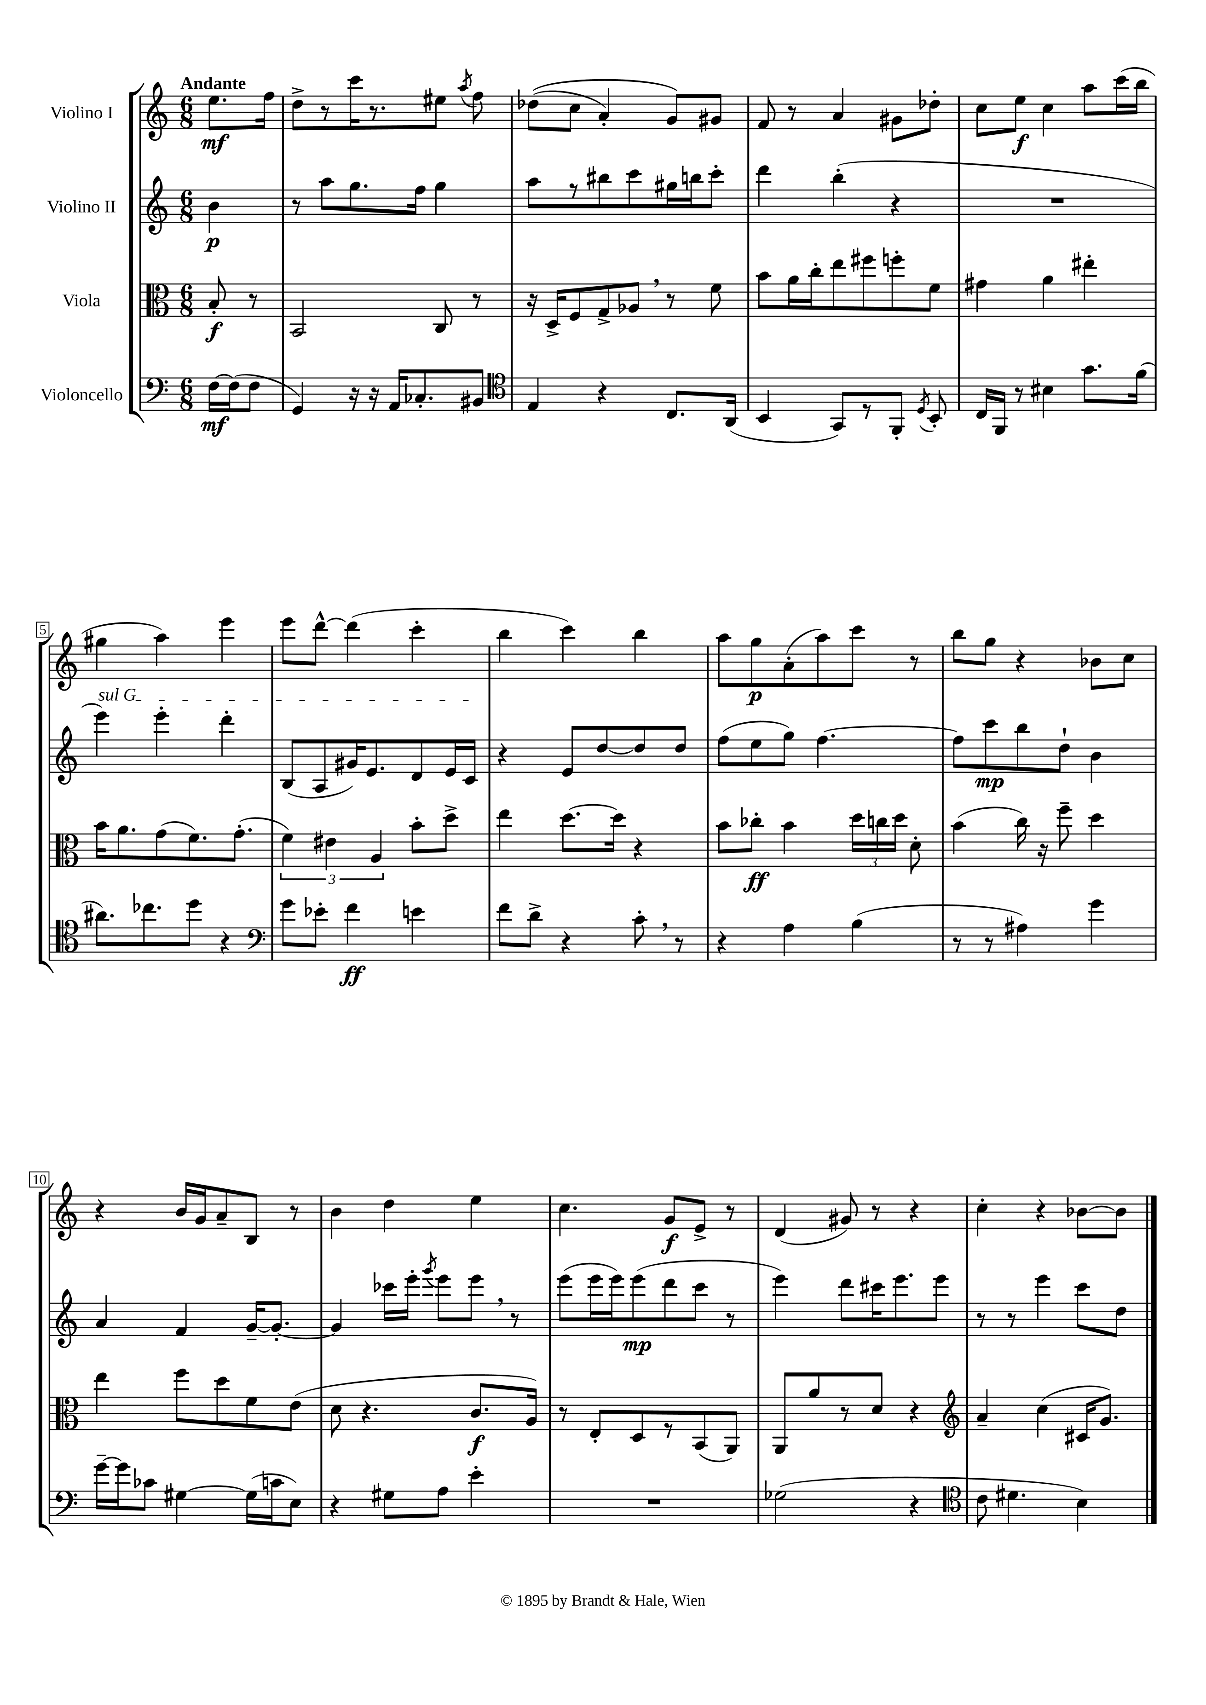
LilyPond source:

<<
\new StaffGroup <<
\new Staff = "s0" \with { instrumentName = "Violino I" } {
    \clef treble \key c \major \numericTimeSignature \time 6/8 \partial 4 \tempo "Andante"
    \autoBeamOff e''8.[\mf f''16] |
    d''8[-> r8 c'''16 r8. eis''8] \acciaccatura { a''8 } f''8 |
    des''8[(\( c''8] a'4-.) g'8[\) gis'8] |
    f'8 r8 a'4 gis'8[ des''8]-. |
    c''8[ e''8]\f c''4 a''8[ c'''16( b''16] |
    gis''4 a''4) e'''4 |
    e'''8[ d'''8]~-^ d'''4( c'''4-. |
    b''4 c'''4) b''4 |
    a''8[ g''8\p a'8-.( a''8) c'''8] r8 |
    b''8[ g''8] r4 bes'8[ c''8] |
    r4 b'16[ g'16 a'8-- b8] r8 |
    b'4 d''4 e''4 |
    c''4. g'8[\f e'8]-> r8 |
    d'4( gis'8) r8 r4 |
    c''4-. r4 bes'8[~ bes'8] \bar "|." |
}
\new Staff = "s1" \with { instrumentName = "Violino II" } {
    \clef treble \key c \major \numericTimeSignature \time 6/8 \partial 4
    \autoBeamOff b'4\p |
    r8 a''8[ g''8. f''16] g''4 |
    a''8[ r8 bis''8 c'''8 gis''16 b''16 c'''8]-. |
    d'''4 b''4-.( r4 |
    R2. |
    \once \override TextSpanner.bound-details.left.text = \markup { \italic "sul G" } e'''4\startTextSpan) e'''4-. d'''4-. |
    b8[( a8 gis'16) e'8. d'8 e'16 c'16]\stopTextSpan |
    r4 e'8[ d''8~ d''8 d''8] |
    f''8[( e''8 g''8]) f''4.~ |
    f''8[ c'''8\mp b''8 d''8]-! b'4 |
    a'4 f'4 g'16[~-- g'8.]~-. |
    g'4 ces'''16[ e'''16]-. \acciaccatura { g'''8 } e'''8[ e'''8] \breathe r8 |
    e'''8[( e'''16 e'''16) e'''8\mp( d'''8 c'''8] r8 |
    e'''4) d'''8[ cis'''16 e'''8. e'''8] |
    r8 r8 e'''4 c'''8[ d''8] \bar "|." |
}
\new Staff = "s2" \with { instrumentName = "Viola" } {
    \clef alto \key c \major \numericTimeSignature \time 6/8 \partial 4
    \autoBeamOff b8-.\f r8 |
    b,2 c8 r8 |
    r16 d16[-> f8 g8-> aes8] \breathe r8 f'8 |
    b'8[ a'16 c''16-. e''8 fis''8 f''8-. f'8] |
    gis'4 a'4 eis''4-. |
    b'16[ a'8. g'8( f'8.) g'8.]-.( |
    \tuplet 3/2 { f'4) eis'4 a4 } b'8[-. d''8]-> |
    e''4 d''8.[~ d''16] r4 |
    b'8[ ces''8]-.\ff b'4 \tuplet 3/2 { d''16[ c''16 d''16] } d'8-. |
    b'4( c''16) r16 f''8-- d''4 |
    e''4 f''8[ d''8 f'8 e'8]( |
    d'8 r4. c'8.[\f a16]) |
    r8 e8[-. d8 r8 b,8( a,8]) |
    a,8[ a'8 r8 d'8] r4 |
    \clef treble a'4-- c''4( cis'16[ g'8.]) \bar "|." |
}
\new Staff = "s3" \with { instrumentName = "Violoncello" } {
    \clef bass \key c \major \numericTimeSignature \time 6/8 \partial 4
    \autoBeamOff f16[~\mf f16( f8] |
    g,4) r16 r16 a,16[ ces8.-. bis,8] |
    \clef tenor e4 r4 c8.[ a,16]( |
    b,4 g,8[) r8 f,8]-. \acciaccatura { d8 } b,8-. |
    c16[ f,16] r8 bis4 g'8.[ f'16]( |
    ais'8.[) ces''8. d''8] r4 |
    \clef bass g'8[ ees'8]-. f'4\ff e'4 |
    f'8[ d'8]-> r4 c'8-. \breathe r8 |
    r4 a4 b4( |
    r8 r8 ais4) g'4 |
    g'16[~-- g'16 ces'8] gis4~ gis16[( c'16 e8]) |
    r4 gis8[ a8] e'4-. |
    R2. |
    ges2( r4 |
    \clef tenor c'8 dis'4. b4) \bar "|." |
}
>>
>>
\layout { \context { \Score \override BarNumber.stencil = #(make-stencil-boxer 0.1 0.3 ly:text-interface::print) } }
